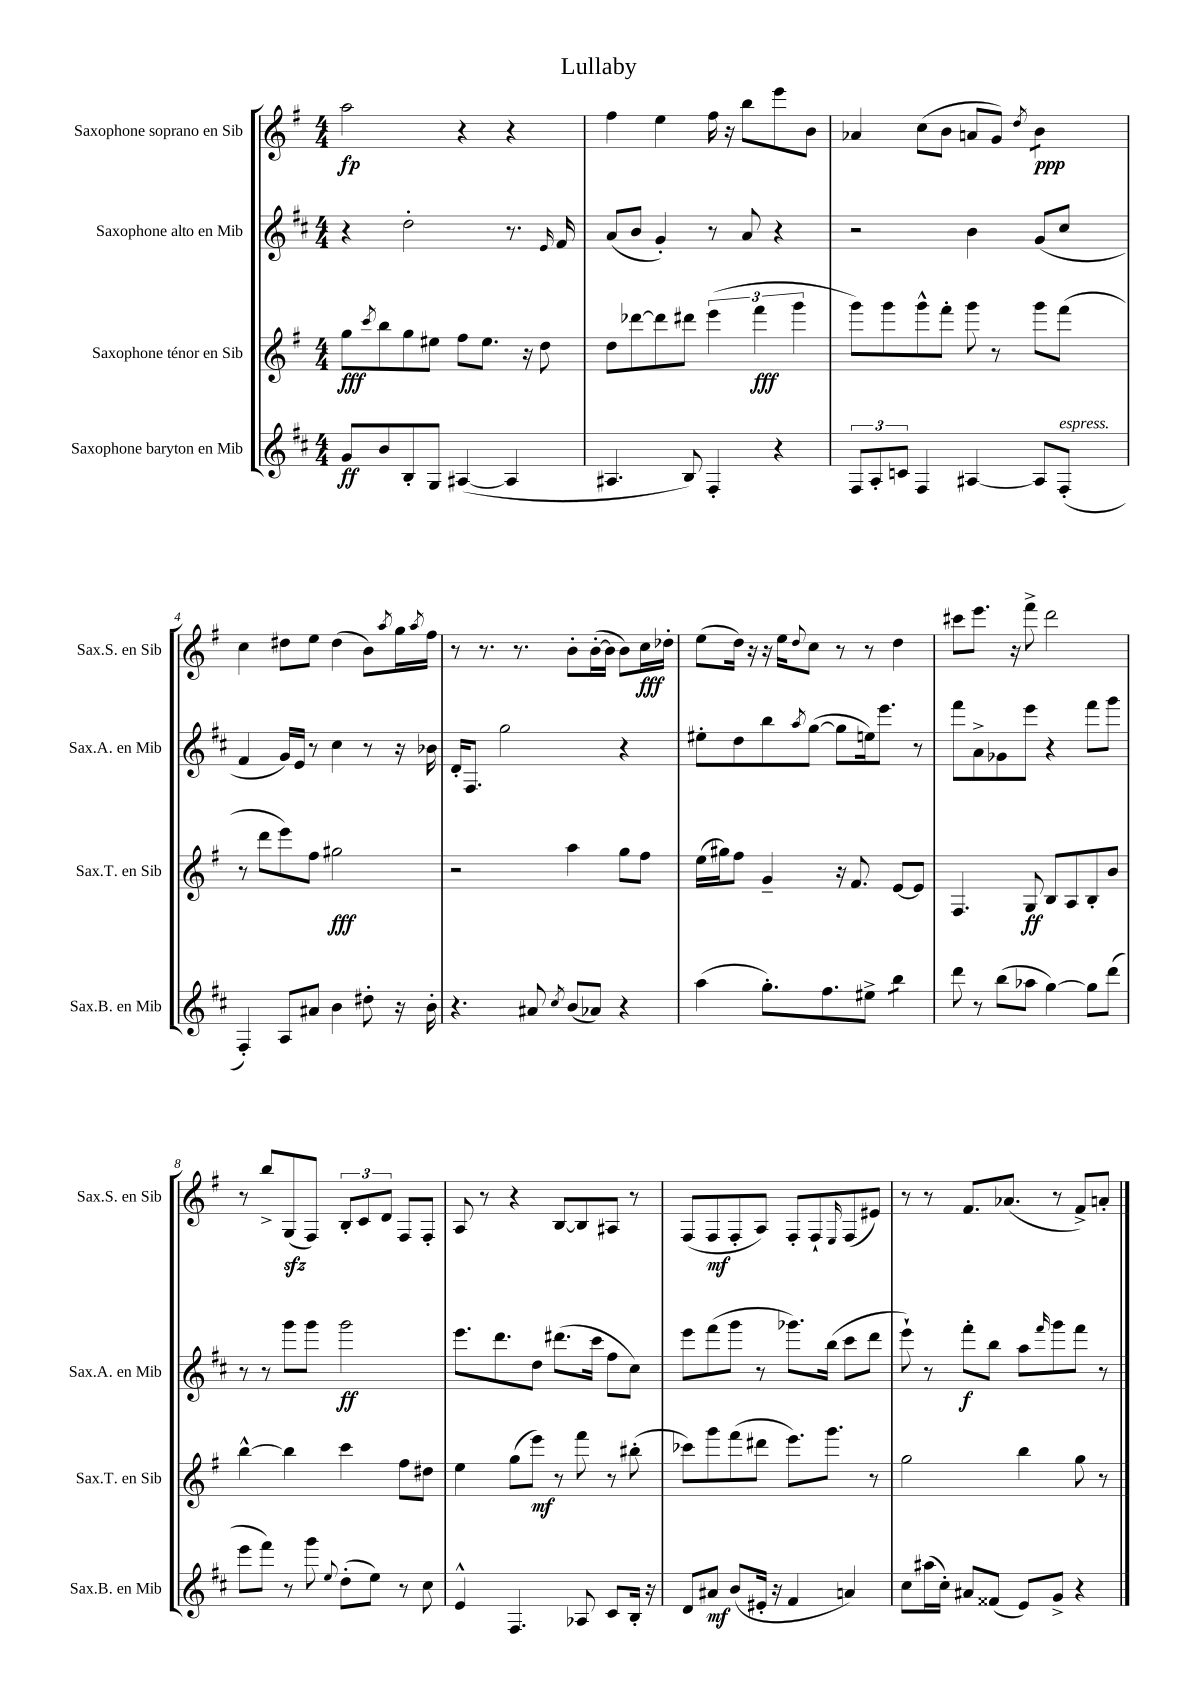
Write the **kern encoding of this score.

**kern	**kern	**kern	**kern
*staff4	*staff3	*staff2	*staff1
*clefG2	*clefG2	*clefG2	*clefG2
*k[f#c#]	*k[f#]	*k[f#c#]	*k[f#]
*M4/4	*M4/4	*M4/4	*M4/4
8g/L	8gg\L	4r	2aa\
.	8qccc/	.	.
8b/	8bb\	.	.
8B'/	8gg\	2dd'\	.
8G/J	8ee#\J	.	.
([4A#/	8ff#\L	.	4r
.	8.ee#\J	.	.
4A#/]	.	8.r	4r
.	16r	.	.
.	8dd\	.	.
.	.	16qqe/	.
.	.	16f#/	.
=	=	=	=
4.A#/	8dd\L	(8a/L	4ff#\
.	[8ddd-\	8b/J	.
.	8ddd-\]	4g'/)	4ee\
8B/)	8ddd#\J	.	.
4F#'/	(6eee\	8r	16ff#\
.	.	.	16r
.	.	8a/	8bb\L
.	6fff#\	.	.
4r	.	4r	8eee\
.	6ggg\	.	.
.	.	.	8b\J
=	=	=	=
12F#/L	8ggg\L)	2r	4a-/
12A'/	.	.	.
.	8ggg\	.	.
12c/J	.	.	.
4F#/	8ggg^^\	.	(8cc\L
.	8fff#'\J	.	8b\J
[4A#/	8ggg\	4b\	8a/L
.	8r	.	8g/J)
.	.	.	8qdd/
8A#/]L	8ggg\L	(8g/L	4b\
(8F#'/J	(8fff#\J	8cc#/J	.
=	=	=	=
4F#'/)	8r	4f#/	4cc\
.	8ddd\L	.	.
8A/L	8eee\)	16g/LL)	8dd#\L
.	.	16e/JJ	.
8a#/J	8ff#\J	8r	8ee\J
4b\	2gg#\	4cc#\	(4dd#\
8dd#'\	.	8r	8b\L)
.	.	.	8qaa/
16r	.	16r	16gg\L
.	.	.	8qaa/
16b'\	.	16b-\	16ff#\JJ
=	=	=	=
4.r	2r	16d'/LK	8r
.	.	8.F#/J	.
.	.	.	8.r
.	.	2gg\	.
.	.	.	8.r
8a#/	.	.	.
8qcc#/	.	.	.
(8b/L	4aa\	.	8b'\L
8a-/J)	.	.	([16b'\L
.	.	.	16b\]JJ
4r	8gg\L	4r	8b\L)
.	8ff#\J	.	16cc\L
.	.	.	16dd-'\JJ
=	=	=	=
(4aa\	(16ee\LL	8ee#'\L	(8ee\L
.	16gg#\J)	.	.
.	8ff#\J	8dd\	16dd\Jk)
.	.	.	16r
8.gg'\L)	4g~/	8bb\	16r
.	.	.	16ee\LK
.	.	8qaa/	8qqdd/
.	.	([8gg\J	8cc\J
8.ff#\	.	.	.
.	16r	8gg\]L	8r
.	8.f#/	.	.
8ee#^\J	.	16ee\k)	8r
.	.	8.eee\J	.
4bb\	[8e/L	.	4dd\
.	8e/]J	8r	.
=	=	=	=
8ddd\	4.F#/	8fff#\L	8ccc#\L
8r	.	8a^\	8.eee\J
(8bb\L	.	8g-\	.
.	.	.	16r
8aa-\J	8G/	8eee\J	8fff#^\
[4gg\)	8B/L	4r	2ddd\
.	8A/	.	.
8gg\]L	8B'/	8fff#\L	.
(8ddd\J	8b/J	8ggg\J	.
=	=	=	=
8eee\L	[4bb^^\	8r	8r
8fff#\J)	.	8r	8bb^/L
8r	4bb\]	8ggg\L	(8G/
8ggg\	.	8ggg\J	8F#/J)
8qqee/	.	.	.
(8dd'\L	4ccc\	2ggg\	12B'/L
.	.	.	12c/
8ee\J)	.	.	.
.	.	.	12d/J
8r	8ff#\L	.	8F#/L
8cc#\	8dd#\J	.	8F#'/J
=	=	=	=
4e^^/	4ee\	8.eee\L	8A/
.	.	.	8r
.	.	8.ddd\	.
4.F#/	(8gg\L	.	4r
.	8eee\J)	8dd\J	.
.	8r	(8.ddd#\L	[8B/L
8A-/	8fff#\	.	8B/]
.	.	16ccc#\Jk	.
8c#/L	8r	8ff#\L	8A#/J
16B'/Jk	(8bb#'\	8cc#\J)	8r
16r	.	.	.
=	=	=	=
8d/L	8ccc-\L)	8eee\L	(8F#/L
8a#/J	8ggg\	(8fff#\	8F#/
(8b/L	(8fff#\	8ggg\J	8F#'/
16e#'/Jk	8ddd#\J	8r	8A/J)
16r	.	.	.
4f#/	8.eee\L)	8.ggg-\L)	8F#'/L
.	.	.	8F#`/
.	8.ggg\J	(16bb\Jk	.
.	.	.	16qqE/
4a/)	.	8ccc#\L	(8F#/
.	8r	8ddd\J	8e#/J)
=	=	=	=
8cc#\L	2gg\	8eee`\)	8r
(16aa#\L	.	8r	8r
16cc#'\JJ)	.	.	.
8a#/L	.	8fff#'\L	8.f#/L
(8f##/J	.	8bb\J	.
.	.	.	(8.a-/J
8e/L)	4bb\	8aa\L	.
.	.	16qqfff#/	.
8g^/J	.	8ggg\	8r
4r	8gg\	8fff#\J	8f#^/L)
.	8r	8r	8a'/J
==	==	==	==
*-	*-	*-	*-
